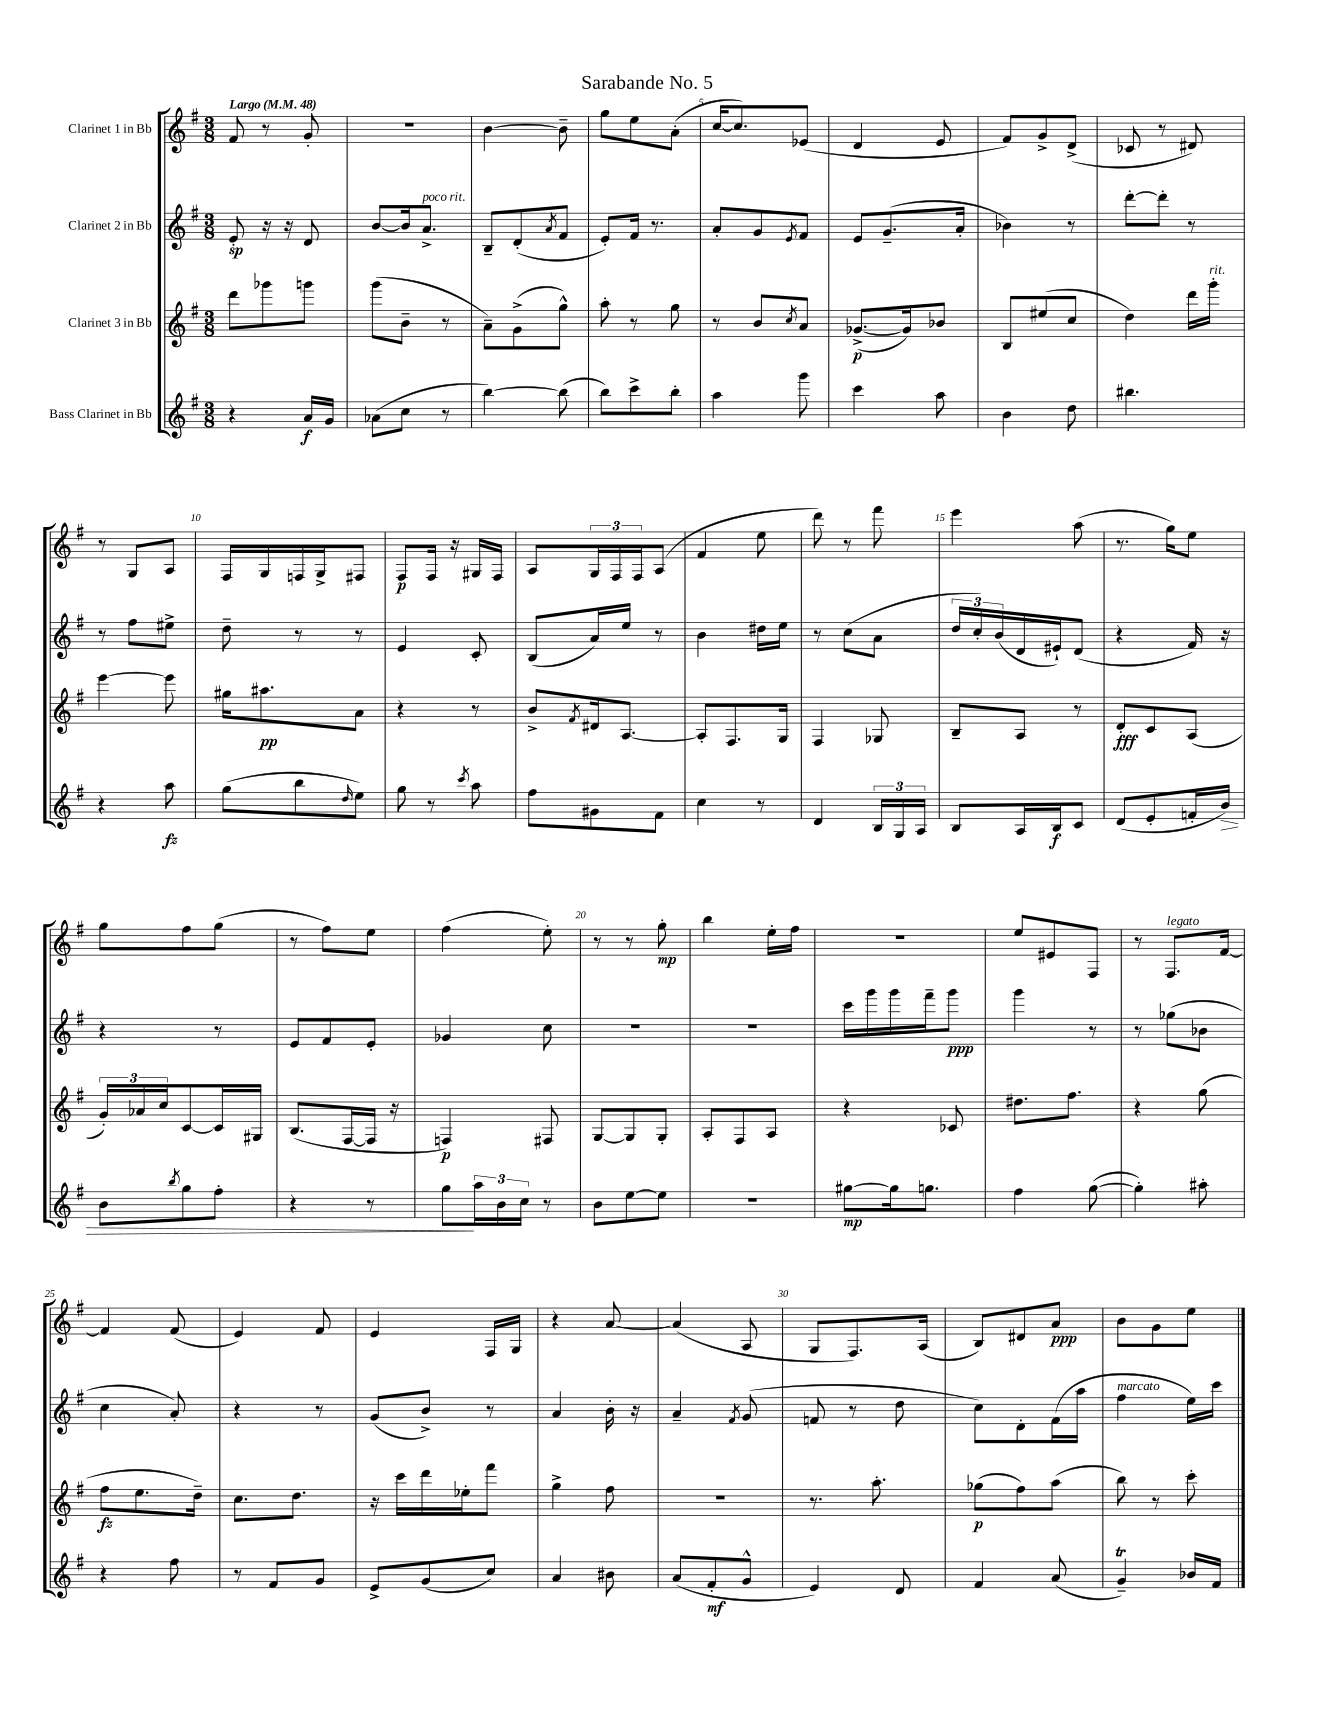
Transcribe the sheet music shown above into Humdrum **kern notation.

**kern	**kern	**kern	**kern
*staff4	*staff3	*staff2	*staff1
*clefG2	*clefG2	*clefG2	*clefG2
*k[f#]	*k[f#]	*k[f#]	*k[f#]
*M3/8	*M3/8	*M3/8	*M3/8
*MM48	*MM48	*MM48	*MM48
4r	8ddd	8e'	8f#
.	8ggg-	16r	8r
.	.	16r	.
16a	8ggg	8d	8g'
16g	.	.	.
=	=	=	=
(8a-	(8ggg	[8b	4.r
8cc	8b~	16b]	.
.	.	8.a^	.
8r	8r	.	.
=	=	=	=
[4bb)	8a~)	8B~	[4b
.	(8g^	(8d'	.
.	.	8qa	.
(8bb]	8gg^^)	8f#	8b~]
=	=	=	=
8bb)	8aa'	8e')	8gg
8ccc^	8r	16f#	8ee
.	.	8.r	.
8bb'	8gg	.	(8a'
=	=	=	=
4aa	8r	8a'	[16cc
.	.	.	8.cc])
.	8b	8g	.
.	8qcc	8qe	.
8ggg	8a	8f#	(8e-
=	=	=	=
4ccc	([8.g-^	8e	4d
.	.	(8.g~	.
.	16g-])	.	.
8aa	8b-	.	8e
.	.	16a'	.
=	=	=	=
4b	8B	4b-)	8f#)
.	(8ee#	.	8g^
8dd	8cc	8r	(8d^
=	=	=	=
4.bb#	4dd)	[8ddd'	8c-
.	.	8ddd']	8r
.	16ddd	8r	8d#)
.	16ggg'	.	.
=	=	=	=
4r	[4eee	8r	8r
.	.	8ff#	8G
8aa	8eee]	8ee#^	8A
=	=	=	=
(8gg	16gg#	8dd~	16F#
.	8.aa#	.	16G
8bb	.	8r	16F
.	.	.	16G^
16qqdd	.	.	.
8ee)	8a	8r	8F#
=	=	=	=
8gg	4r	4e	8F#
8r	.	.	16F#
.	.	.	16r
8qccc	.	.	.
8aa	8r	8c'	16G#
.	.	.	16F#
=	=	=	=
8ff#	8b^	(8B	8A
.	8qf#	.	.
8g#	16d#	16a)	24G
.	.	.	24F#
.	[8.A	16ee	.
.	.	.	24F#
8f#	.	8r	(8A
=	=	=	=
4cc	8A']	4b	4f#
.	8.F#	.	.
8r	.	16dd#	8ee
.	16G	16ee	.
=	=	=	=
4d	4F#	8r	8ddd)
.	.	(8cc	8r
24B	8G-	8a	8fff#
24G	.	.	.
24A	.	.	.
=	=	=	=
8B	8B~	24dd	4eee
.	.	24cc')	.
.	.	(24b	.
16A	8A	16d	.
16B	.	16e#`)	.
8c	8r	(8d	(8aa
=	=	=	=
(8d	8d'	4r	8.r
8e'	8c	.	.
.	.	.	16gg)
16f'	(8A	16f#)	8ee
16b)	.	16r	.
=	=	=	=
8b	24g')	4r	8gg
.	24a-	.	.
.	24cc	.	.
8qbb	.	.	.
8gg	[8c	.	8ff#
8ff#'	16c]	8r	(8gg
.	16G#	.	.
=	=	=	=
4r	(8.B	8e	8r
.	.	8f#	8ff#)
.	[16F#	.	.
8r	16F#]	8e'	8ee
.	16r	.	.
=	=	=	=
8gg	4F)	4g-	(4ff#
24aa	.	.	.
24b	.	.	.
24cc	.	.	.
8r	8F#	8cc	8ee')
=	=	=	=
8b	[8G	4.r	8r
[8ee	8G]	.	8r
8ee]	8G'	.	8gg'
=	=	=	=
4.r	8A'	4.r	4bb
.	8F#	.	.
.	8A	.	16ee'
.	.	.	16ff#
=	=	=	=
[8gg#	4r	16ccc	4.r
.	.	16ggg	.
16gg#]	.	16ggg	.
8.gg	.	16fff#~	.
.	8c-	8ggg	.
=	=	=	=
4ff#	8.dd#	4ggg	8ee
.	.	.	8e#
.	8.ff#	.	.
([8gg	.	8r	8F#
=	=	=	=
4gg'])	4r	8r	8r
.	.	(8gg-	8.F#
8aa#'	(8gg	8b-	.
.	.	.	[16f#
=	=	=	=
4r	8ff#	4cc	4f#]
.	8.ee	.	.
8ff#	.	8a')	(8f#
.	16dd~)	.	.
=	=	=	=
8r	8.cc	4r	4e)
8f#	.	.	.
.	8.dd	.	.
8g	.	8r	8f#
=	=	=	=
8e^	16r	(8g	4e
.	16ccc	.	.
(8g	16ddd	8b^)	.
.	16ee-'	.	.
8cc)	8fff#	8r	16F#
.	.	.	16G
=	=	=	=
4a	4gg^	4a	4r
8b#	8ff#	16b'	[8a
.	.	16r	.
=	=	=	=
(8a	4.r	4a~	(4a]
8f#'	.	.	.
.	.	8qf#	.
8g^^	.	(8g	8A
=	=	=	=
4e)	8.r	8f	8G
.	.	8r	8.F#)
.	8.aa'	.	.
8d	.	8dd	.
.	.	.	(16A
=	=	=	=
4f#	(8gg-	8cc)	8B)
.	8ff#)	8d'	8d#
(8a	(8aa	(16f#	8a
.	.	16aa	.
=	=	=	=
4g~)	8bb)	4ff#	8b
.	8r	.	8g
16b-	8ccc'	16ee)	8ee
16f#	.	16ccc	.
==	==	==	==
*-	*-	*-	*-
